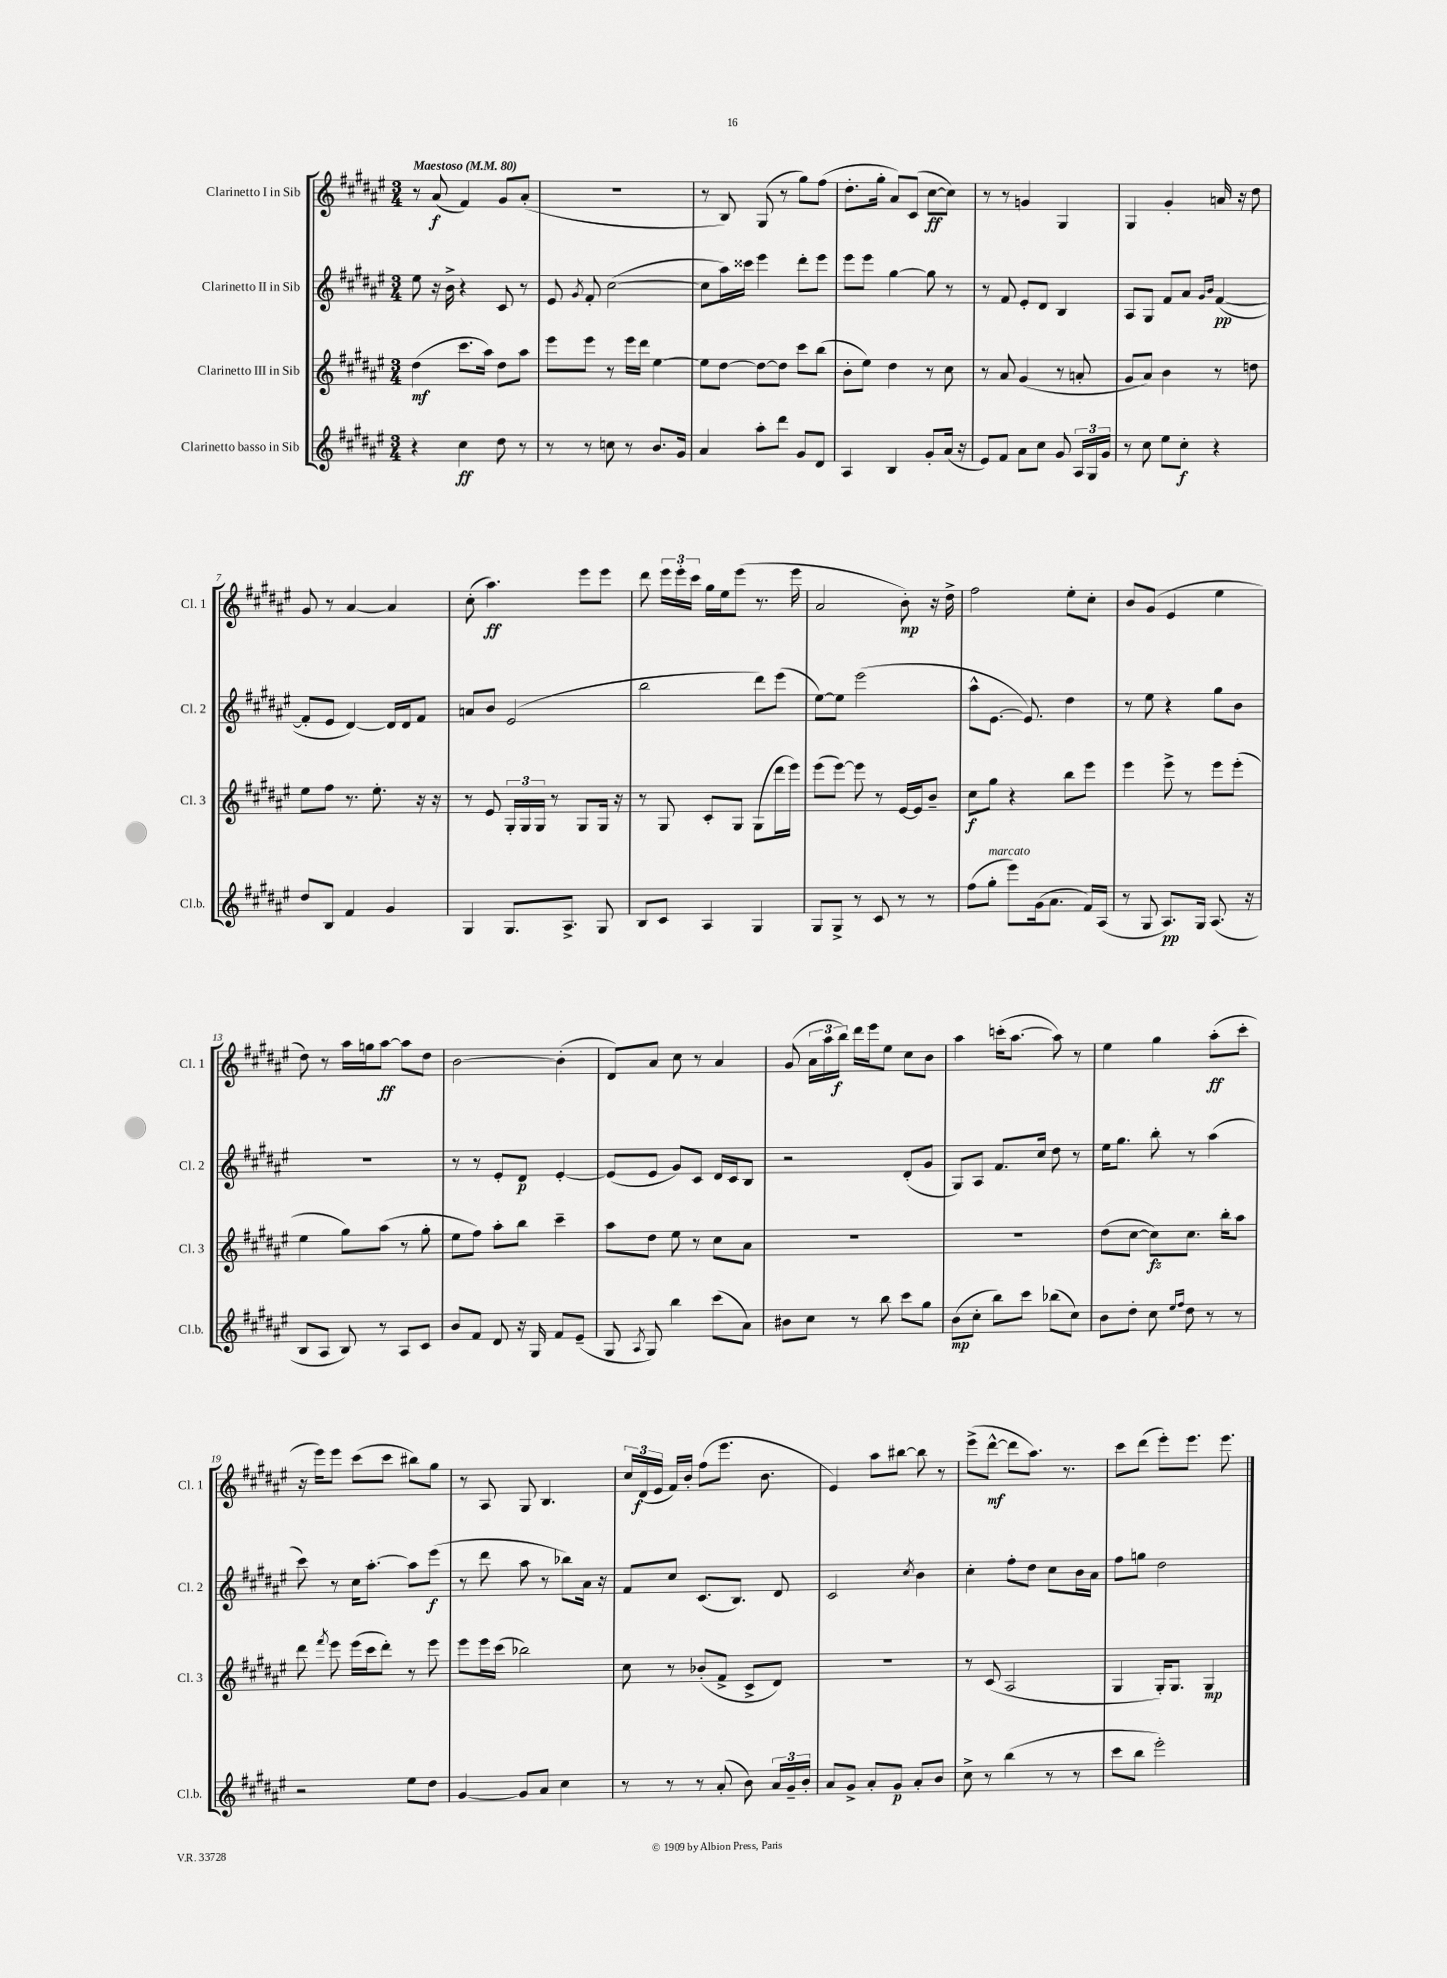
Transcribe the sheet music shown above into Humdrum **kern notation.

**kern	**kern	**kern	**kern
*staff4	*staff3	*staff2	*staff1
*clefG2	*clefG2	*clefG2	*clefG2
*k[f#c#g#d#a#e#]	*k[f#c#g#d#a#e#]	*k[f#c#g#d#a#e#]	*k[f#c#g#d#a#e#]
*M3/4	*M3/4	*M3/4	*M3/4
*MM80	*MM80	*MM80	*MM80
4r	(4dd#\	8ee#\	8r
.	.	16r	(8a#/
.	.	16b^\	.
4cc#\	8.ccc#\L	4r	4f#/)
.	16aa#\Jk)	.	.
8dd#\	8dd#\L	8c#/	8g#/L
8r	8aa#\J	8r	(8a#'/J
=	=	=	=
8r	8eee#\L	8e#/	2.r
.	.	8qg#/	.
8r	8eee#\J	8f#'/	.
8cc\	8r	([2cc#\	.
8r	16eee#\LL	.	.
.	16ddd#\JJ	.	.
8.b/L	[4ee#\	.	.
16g#/Jk	.	.	.
=	=	=	=
4a#/	8ee#\]L	8cc#\]L	8r
.	[8dd#\J	16aa#\L)	8B/)
.	.	16ccc##\JJ	.
8aa#'\L	8dd#\_L	4eee#\	(8G#/
8ddd#\J	8dd#\]J	.	8r
8g#/L	8ccc#\L	8ddd#'\L	8gg#\L)
8d#/J	(8bb\J	8eee#\J	(8ff#\J
=	=	=	=
4A#/	8b'\L	8eee#\L	8.dd#'\L
.	8ee#\J)	8eee#\J	.
.	.	.	16gg#'\Jk
4B/	4dd#\	[4gg#\	8a#/L)
.	.	.	(8c#/J
8g#'/L	8r	8gg#\]	[8cc#\L
(16a#/Jk	8cc#\	8r	8cc#\]J)
16r	.	.	.
=	=	=	=
8e#/L)	8r	8r	8r
8f#/J	8a#/	8f#/	8r
8a#\L	(4g#/	8e#'/L	4g/
8cc#\J	.	8d#/J	.
8g#/	8r	4B/	4G#/
24A#/LL	8a'/	.	.
24G#/	.	.	.
24g#/JJ	.	.	.
=	=	=	=
8r	8g#/L	8A#/L	4G#/
8cc#\	8a#/J)	8G#/J	.
8ee#\L	4b\	8f#/L	4g#'/
8cc#'\J	.	8a#/J	.
.	.	16qqg#/LL	.
.	.	16qqb/JJ	.
4r	8r	([4f#/	16a/
.	.	.	16r
.	8dd\	.	8dd#\
=	=	=	=
8dd#/L	8ee#\L	8f#'/]L	8g#/
8B/J	8ff#\J	8e#/J	8r
4f#/	8.r	[4d#/)	[4a#/
.	8.ee#'\	.	.
4g#/	.	16d#/]LL	4a#/]
.	.	16d#/J	.
.	16r	8f#/J	.
.	16r	.	.
=	=	=	=
4G#/	8r	8a/L	(8cc#'\
.	8e#/	8b/J	4.aa#\)
8.G#/L	24G#'/LL	(2e#/	.
.	24G#/	.	.
.	24G#/JJ	.	.
.	8r	.	.
8.A#^/J	.	.	.
.	8G#/L	.	8eee#\L
8G#/	16G#/Jk	.	8eee#\J
.	16r	.	.
=	=	=	=
8B/L	8r	2bb\	8ddd#\
8c#/J	8G#/	.	24eee#\LL
.	.	.	24eee#'\
.	.	.	24ccc#\JJ
4A#/	8c#'/L	.	16gg#\LL
.	.	.	16ee#\J
.	8G#/J	.	(8eee#\J
4G#/	(8G#\L	8ddd#\L)	8.r
.	16ddd#\L	(8eee#\J	.
.	16eee#\JJ)	.	16eee#\
=	=	=	=
8G#/L	(8eee#\L	[8ee#\L)	2a#/
8G#^/J	[8eee#\J)	8ee#\]J	.
8r	8eee#\]	(2eee#\	.
8c#/	8r	.	.
8r	[16e#/LL	.	8b'\)
.	16e#/]J	.	.
8r	8b~/J	.	16r
.	.	.	16dd#^\
=	=	=	=
(8ff#\L	8cc#\L	8aa#^^\L	2ff#\
8gg#'\J	8gg#\J	[8.e#\J	.
8eee#\L)	4r	.	.
.	.	8.e#/])	.
(16g#\k	.	.	.
8.a#\J	.	.	.
.	8bb\L	4dd#\	8ee#'\L
16f#/LL)	8eee#\J	.	8cc#'\J
(16A#/JJ	.	.	.
=	=	=	=
8r	4eee#\	8r	8b/L
8G#/	.	8ee#\	(8g#/J
8.A#/L)	8eee#^\	4r	4e#/
.	8r	.	.
16G#/Jk	.	.	.
(8.A#/	8eee#\L	8gg#\L	4ee#\
.	(8eee#'\J	8b\J	.
16r	.	.	.
=	=	=	=
8B/L	4ee#\	2.r	8dd#\)
8A#/J	.	.	8r
8B/)	8gg#\L)	.	16aa#\LL
.	.	.	16gg\J
8r	(8aa#\J	.	[8aa#\J
8A#/L	8r	.	8aa#\]L
8c#/J	8gg#'\	.	8dd#\J
=	=	=	=
8b/L	8ee#\L	8r	[2b\
8f#/J	8ff#\J)	8r	.
8d#/	8aa#'\L	8e#'/L	.
16r	8bb\J	8d#/J	.
16G#/	.	.	.
8f#/L	4ccc#~\	[4e#'/	(4b'\]
(8e#~/J	.	.	.
=	=	=	=
8G#/	8aa#\L	(8e#/]L	8d#/L)
8qA#/	.	.	.
8G#/)	8dd#\J	8e#/J	8a#/J
4bb\	8ee#\	8g#/L)	8cc#\
.	8r	8c#/J	8r
(8ccc#\L	8cc#\L	16d#/LL	4a#/
.	.	16c#/J	.
8a#\J)	8a#\J	8B/J	.
=	=	=	=
8b#\L	2.r	2r	(8g#/
8cc#\J	.	.	24a#\LL
.	.	.	24aa#\
.	.	.	24bb\JJ)
8r	.	.	16ddd#\LL
.	.	.	16eee#\J
8bb\	.	.	8ee#\J
8ccc#\L	.	(8d#'/L	8cc#\L
8gg#\J	.	8g#/J	8b\J
=	=	=	=
(8b\L	2.r	8G#/L)	4aa#\
8cc#'\J	.	8A#/J	.
8bb\L)	.	8.f#/L	(16ccc'\LK
.	.	.	[8.aa#\J
8ccc#\J	.	.	.
.	.	16cc#/Jk	.
(8bb-\L	.	8dd#\	8aa#\])
8cc#\J)	.	8r	8r
=	=	=	=
8b\L	(8dd#\L	16ee#\LK	4ee#\
.	.	8.gg#\J	.
8dd#'\J	[8cc#\J	.	.
8cc#\	8cc#\]L)	8bb'\	4gg#\
16qqee#/LL	.	.	.
16qqff#/JJ	.	.	.
8dd#\	8.cc#\J	8r	.
8r	.	(4aa#\	(8aa#'\L
.	16bb'\LK	.	.
8r	8aa#\J	.	8ccc#'\J
=	=	=	=
2r	8ddd#\	8ccc#\)	16r
.	.	.	16eee#\LK)
.	8qfff#/	.	.
.	8eee#\	8r	8eee#\J
.	(16eee#\LL	16cc#\LK	(8ccc#\L
.	16ccc#\J	[8.aa#'\J	.
.	8ddd#'\J)	.	8ccc#\J
8ee#\L	8r	8aa#\]L	8bb#\L)
8dd#\J	8eee#\	(8eee#\J	8gg#\J
=	=	=	=
[4g#/	8eee#\L	8r	8r
.	16eee#\L	8ddd#\	8A#/
.	(16ccc#\JJ	.	.
8g#/]L	2bb-\)	8aa#\	8G#/
8a#/J	.	8r	4.B/
4cc#\	.	8bb-\L)	.
.	.	16a#\Jk	.
.	.	16r	.
=	=	=	=
8r	8cc#\	8f#/L	24cc#/LL
.	.	.	(24d#/
.	.	.	24e#/JJ
8r	8r	8cc#/J	16f#/LL)
.	.	.	16b'/JJ
8r	(8b-'/L	(8.c#/L	(8ff#\L
(8a#'/	8f#^/J	.	8.eee#\J
.	.	8.B/J)	.
8b\)	8c#^/L	.	.
.	.	.	8.b\
24a#/LL	8d#/J)	8d#/	.
24g#~/	.	.	.
24b'/JJ	.	.	.
=	=	=	=
8a#/L	2.r	2c#/	4e#/)
8g#^/J	.	.	.
8a#'/L	.	.	8aa#\L
8g#/J	.	.	[8bb#\J
.	.	8qcc#/	.
8a#'/L	.	4b\	8bb#\]
8b/J	.	.	8r
=	=	=	=
8cc#^\	8r	4cc#'\	(8eee#^\L
8r	(8c#/	.	[8ddd#^^\J
(4bb\	2A#/	8ff#'\L	8ddd#\]L
.	.	8dd#\J	8.aa#\J)
8r	.	8cc#\L	.
.	.	.	8.r
8r	.	16b\L	.
.	.	16a#\JJ	.
=	=	=	=
8ccc#\L	4G#/	8ff#\L	8ccc#\L
8bb\J	.	8gg\J	(8ddd#\J
2eee#'\)	16G#'/LK)	2dd#\	8eee#'\L)
.	8.G#/J	.	.
.	.	.	8.eee#\J
.	4G#/	.	.
.	.	.	8.eee#\
==	==	==	==
*-	*-	*-	*-
